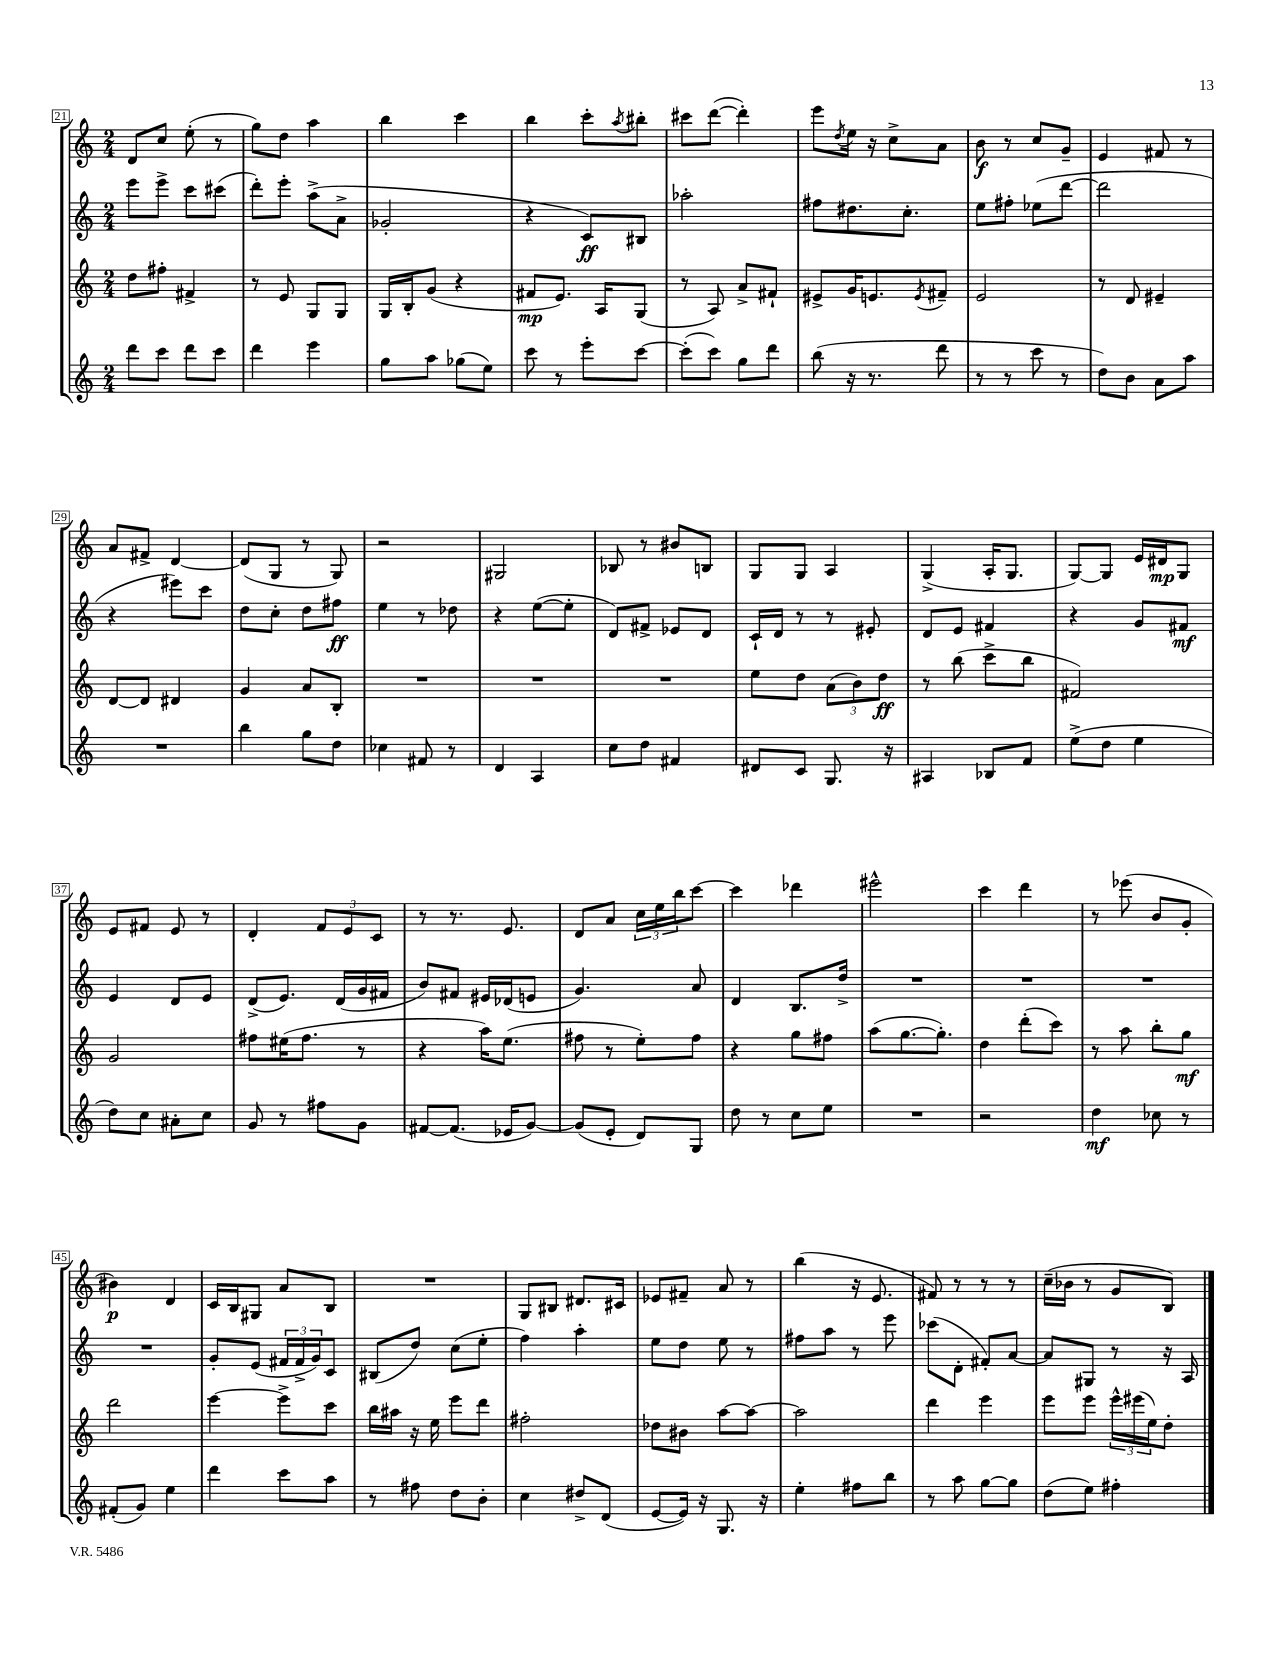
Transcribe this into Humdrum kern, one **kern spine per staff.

**kern	**dynam	**kern	**dynam	**kern	**dynam	**kern	**dynam
*part4	*part4	*part3	*part3	*part2	*part2	*part1	*part1
*staff4	*staff4	*staff3	*staff3	*staff2	*staff2	*staff1	*staff1
*clefG2	*	*clefG2	*	*clefG2	*	*clefG2	*
*k[]	*	*k[]	*	*k[]	*	*k[]	*
*M2/4	*	*M2/4	*	*M2/4	*	*M2/4	*
=21	=21	=21	=21	=21	=21	=21	=21
8ddd\L	.	8dd\L	.	8eee\L	.	8d/L	.
8ccc\J	.	8ff#X'\J	.	8eee^\J	.	8cc/J	.
8ddd\L	.	4f#X^/	.	8ccc\L	.	(8ee'\	.
8ccc\J	.	.	.	(8ccc#X\J	.	8r	.
=22	=22	=22	=22	=22	=22	=22	=22
4ddd\	.	8r	.	8ddd'\L)	.	8gg\L)	.
.	.	8e/	.	8eee'\J	.	8dd\J	.
4eee\	.	8G/L	.	(8aa^\L	.	4aa\	.
.	.	8G/J	.	8a^\J	.	.	.
=23	=23	=23	=23	=23	=23	=23	=23
8gg\L	.	16G/LL	.	2g-X'/	.	4bb\	.
.	.	16B'/J	.	.	.	.	.
8aa\J	.	(8g/J	.	.	.	.	.
(8gg-X\L	.	4r	.	.	.	4ccc\	.
8ee\J)	.	.	.	.	.	.	.
=24	=24	=24	=24	=24	=24	=24	=24
8ccc\	.	8f#X/L	mp	4r	.	4bb\	.
8r	.	8.e/J)	.	.	.	.	.
8eee'\L	.	.	.	8c/L)	ff	8ccc'\L	.
.	.	16A/KL	.	.	.	.	.
.	.	.	.	.	.	8qaa/	.
[8ccc\J	.	(8G/J	.	8B#X/J	.	8bb#X'\J	.
=25	=25	=25	=25	=25	=25	=25	=25
(8ccc'\L]	.	8r	.	2aa-X'\	.	8ccc#X\L	.
8ccc\J)	.	8A/)	.	.	.	([8ddd\J	.
8gg\L	.	8a^/L	.	.	.	4ddd'\])	.
8ddd\J	.	8f#X`/J	.	.	.	.	.
=26	=26	=26	=26	=26	=26	=26	=26
(8bb\	.	8e#X^/L	.	8ff#X\L	.	8eee\L	.
.	.	.	.	.	.	8qdd/	.
16r	.	16g/K	.	8.dd#X\	.	16ee\Jk	.
8.r	.	8.en/	.	.	.	16r	.
.	.	.	.	.	.	8cc^\L	.
.	.	.	.	8.cc'\J	.	.	.
.	.	8qe/	.	.	.	.	.
8ddd\	.	8f#X~/J	.	.	.	8a\J	.
=27	=27	=27	=27	=27	=27	=27	=27
8r	.	2e/	.	8ee\L	.	8b\	f
8r	.	.	.	8ff#X'\J	.	8r	.
8ccc\	.	.	.	(8ee-X\L	.	8cc/L	.
8r	.	.	.	[8ddd\J	.	8g~/J	.
=28	=28	=28	=28	=28	=28	=28	=28
8dd\L)	.	8r	.	2ddd\]	.	4e/	.
8b\J	.	8d/	.	.	.	.	.
8a\L	.	4e#X~/	.	.	.	8f#X/	.
8aa\J	.	.	.	.	.	8r	.
!!LO:LB:g=z
=29	=29	=29	=29	=29	=29	=29	=29
2r	.	[8d/L	.	4r	.	8a/L	.
.	.	8d/J]	.	.	.	8f#X^/J	.
.	.	4d#X/	.	8eee#X\L)	.	[4d/	.
.	.	.	.	8ccc\J	.	.	.
=30	=30	=30	=30	=30	=30	=30	=30
4bb\	.	4g/	.	8dd\L	.	(8d/L]	.
.	.	.	.	8cc'\J	.	8G/J	.
8gg\L	.	8a/L	.	8dd\L	.	8r	.
8dd\J	.	8B'/J	.	8ff#X\J	ff	8G/)	.
=31	=31	=31	=31	=31	=31	=31	=31
4cc-X\	.	2r	.	4ee\	.	2r	.
8f#X/	.	.	.	8r	.	.	.
8r	.	.	.	8dd-X\	.	.	.
=32	=32	=32	=32	=32	=32	=32	=32
4d/	.	2r	.	4r	.	2G#X/	.
4A/	.	.	.	([8ee\L	.	.	.
.	.	.	.	8ee'\J]	.	.	.
=33	=33	=33	=33	=33	=33	=33	=33
8cc\L	.	2r	.	8d/L)	.	8B-X/	.
8dd\J	.	.	.	8f#X^/J	.	8r	.
4f#X/	.	.	.	8e-X/L	.	8b#X/L	.
.	.	.	.	8d/J	.	8Bn/J	.
=34	=34	=34	=34	=34	=34	=34	=34
8d#X/L	.	8ee\L	.	16c`/LL	.	8G/L	.
.	.	.	.	16d/JJ	.	.	.
8c/J	.	8dd\J	.	8r	.	8G/J	.
8.G/	.	(12a\L	.	8r	.	4A/	.
.	.	12b\)	.	.	.	.	.
.	.	.	.	8e#X'/	.	.	.
.	.	12dd\J	ff	.	.	.	.
16r	.	.	.	.	.	.	.
=35	=35	=35	=35	=35	=35	=35	=35
4A#X/	.	8r	.	8d/L	.	(4G^/	.
.	.	(8bb\	.	8e/J	.	.	.
8B-X/L	.	8ccc^\L	.	4f#X/	.	16A'/KL	.
.	.	.	.	.	.	8.G/J	.
8f/J	.	8bb\J	.	.	.	.	.
=36	=36	=36	=36	=36	=36	=36	=36
(8ee^\L	.	2f#X/)	.	4r	.	[8G/L)	.
8dd\J	.	.	.	.	.	8G/J]	.
4ee\	.	.	.	8g/L	.	16e/LL	.
.	.	.	.	.	.	16d#X/J	mp
.	.	.	.	8f#X/J	mf	8G/J	.
!!LO:LB:g=z
=37	=37	=37	=37	=37	=37	=37	=37
8dd\L)	.	2g/	.	4e/	.	8e/L	.
8cc\J	.	.	.	.	.	8f#X/J	.
8a#X'\L	.	.	.	8d/L	.	8e/	.
8cc\J	.	.	.	8e/J	.	8r	.
=38	=38	=38	=38	=38	=38	=38	=38
8g/	.	8ff#X\L	.	(8d^/L	.	4d'/	.
8r	.	(16ee#X\K	.	8.e/J)	.	.	.
.	.	8.ff#\J	.	.	.	.	.
8ff#X\L	.	.	.	.	.	12f/L	.
.	.	.	.	(16d/LL	.	.	.
.	.	.	.	.	.	12e/	.
8g\J	.	8r	.	16g/	.	.	.
.	.	.	.	.	.	12c/J	.
.	.	.	.	16f#X/JJ	.	.	.
=39	=39	=39	=39	=39	=39	=39	=39
[8f#X/L	.	4r	.	8b/L)	.	8r	.
(8.f#/J]	.	.	.	8f#X/J	.	8.r	.
.	.	16aa\KL)	.	16e#X/LL	.	.	.
16e-X/KL	.	(8.ee\J	.	(16d-X/J	.	8.e/	.
[8g/J)	.	.	.	8en/J	.	.	.
=40	=40	=40	=40	=40	=40	=40	=40
(8g/L]	.	8ff#X\	.	4.g/)	.	8d/L	.
8e'/J	.	8r	.	.	.	8a/J	.
8d/L)	.	8ee'\L)	.	.	.	24cc\LL	.
.	.	.	.	.	.	24ee\	.
.	.	.	.	.	.	24bb\J	.
8G/J	.	8ff#\J	.	8a/	.	[8ccc\J	.
=41	=41	=41	=41	=41	=41	=41	=41
8dd\	.	4r	.	4d/	.	4ccc\]	.
8r	.	.	.	.	.	.	.
8cc\L	.	8gg\L	.	8.B/L	.	4ddd-X\	.
8ee\J	.	8ff#X\J	.	.	.	.	.
.	.	.	.	16dd^/Jk	.	.	.
=42	=42	=42	=42	=42	=42	=42	=42
2r	.	(8aa\L	.	2r	.	2eee#X^^\	.
.	.	[8.gg\	.	.	.	.	.
.	.	8.gg'\J])	.	.	.	.	.
=43	=43	=43	=43	=43	=43	=43	=43
2r	.	4dd\	.	2r	.	4ccc\	.
.	.	(8ddd'\L	.	.	.	4ddd\	.
.	.	8ccc\J)	.	.	.	.	.
=44	=44	=44	=44	=44	=44	=44	=44
4dd\	mf	8r	.	2r	.	8r	.
.	.	8aa\	.	.	.	(8eee-X\	.
8cc-X\	.	8bb'\L	.	.	.	8b/L	.
8r	.	8gg\J	mf	.	.	8g'/J	.
!!LO:LB:g=z
=45	=45	=45	=45	=45	=45	=45	=45
(8f#X'/L	.	2ddd\	.	2r	.	4b#X\)	p
8g/J)	.	.	.	.	.	.	.
4ee\	.	.	.	.	.	4d/	.
=46	=46	=46	=46	=46	=46	=46	=46
4ddd\	.	[4eee\	.	8g'/L	.	16c/LL	.
.	.	.	.	.	.	16B/J	.
.	.	.	.	(8e/J	.	8G#X/J	.
8ccc\L	.	8eee^\L]	.	24f#X/LL	.	8a/L	.
.	.	.	.	24f#^/	.	.	.
.	.	.	.	24g/J)	.	.	.
8aa\J	.	8ccc\J	.	8c/J	.	8B/J	.
=47	=47	=47	=47	=47	=47	=47	=47
8r	.	16bb\LL	.	(8B#X/L	.	2r	.
.	.	16aa#X\JJ	.	.	.	.	.
8ff#X\	.	16r	.	8dd/J)	.	.	.
.	.	16ee\	.	.	.	.	.
8dd\L	.	8eee\L	.	(8cc\L	.	.	.
8b'\J	.	8ddd\J	.	8ee'\J	.	.	.
=48	=48	=48	=48	=48	=48	=48	=48
4cc\	.	2ff#X'\	.	4ff\)	.	8G/L	.
.	.	.	.	.	.	8B#X/J	.
8dd#X^/L	.	.	.	4aa'\	.	8.d#X/L	.
(8d/J	.	.	.	.	.	.	.
.	.	.	.	.	.	16c#X/Jk	.
=49	=49	=49	=49	=49	=49	=49	=49
[8e/L	.	8dd-X\L	.	8ee\L	.	8e-X/L	.
16e/Jk])	.	8b#X\J	.	8dd\J	.	8f#X~/J	.
16r	.	.	.	.	.	.	.
8.G/	.	[8aa\L	.	8ee\	.	8a/	.
.	.	8aa\J_	.	8r	.	8r	.
16r	.	.	.	.	.	.	.
=50	=50	=50	=50	=50	=50	=50	=50
4ee'\	.	2aa\]	.	8ff#X\L	.	(4bb\	.
.	.	.	.	8aa\J	.	.	.
8ff#X\L	.	.	.	8r	.	16r	.
.	.	.	.	.	.	8.e/	.
8bb\J	.	.	.	8eee\	.	.	.
=51	=51	=51	=51	=51	=51	=51	=51
8r	.	4ddd\	.	(8ccc-X\L	.	8f#X/)	.
8aa\	.	.	.	8d'\J	.	8r	.
[8gg\L	.	4eee\	.	8f#X'/L)	.	8r	.
8gg\J]	.	.	.	[8a/J	.	8r	.
=52	=52	=52	=52	=52	=52	=52	=52
(8dd\L	.	8eee\L	.	8a/L]	.	(16cc~\LL	.
.	.	.	.	.	.	16b-X\JJ	.
8ee\J)	.	8eee\J	.	8G#X/J	.	8r	.
4ff#X'\	.	24eee^^\LL	.	8r	.	8g/L	.
.	.	(24eee#X\	.	.	.	.	.
.	.	24ee\J)	.	.	.	.	.
.	.	8dd'\J	.	16r	.	8B/J)	.
.	.	.	.	16A/	.	.	.
==	==	==	==	==	==	==	==
*-	*-	*-	*-	*-	*-	*-	*-
